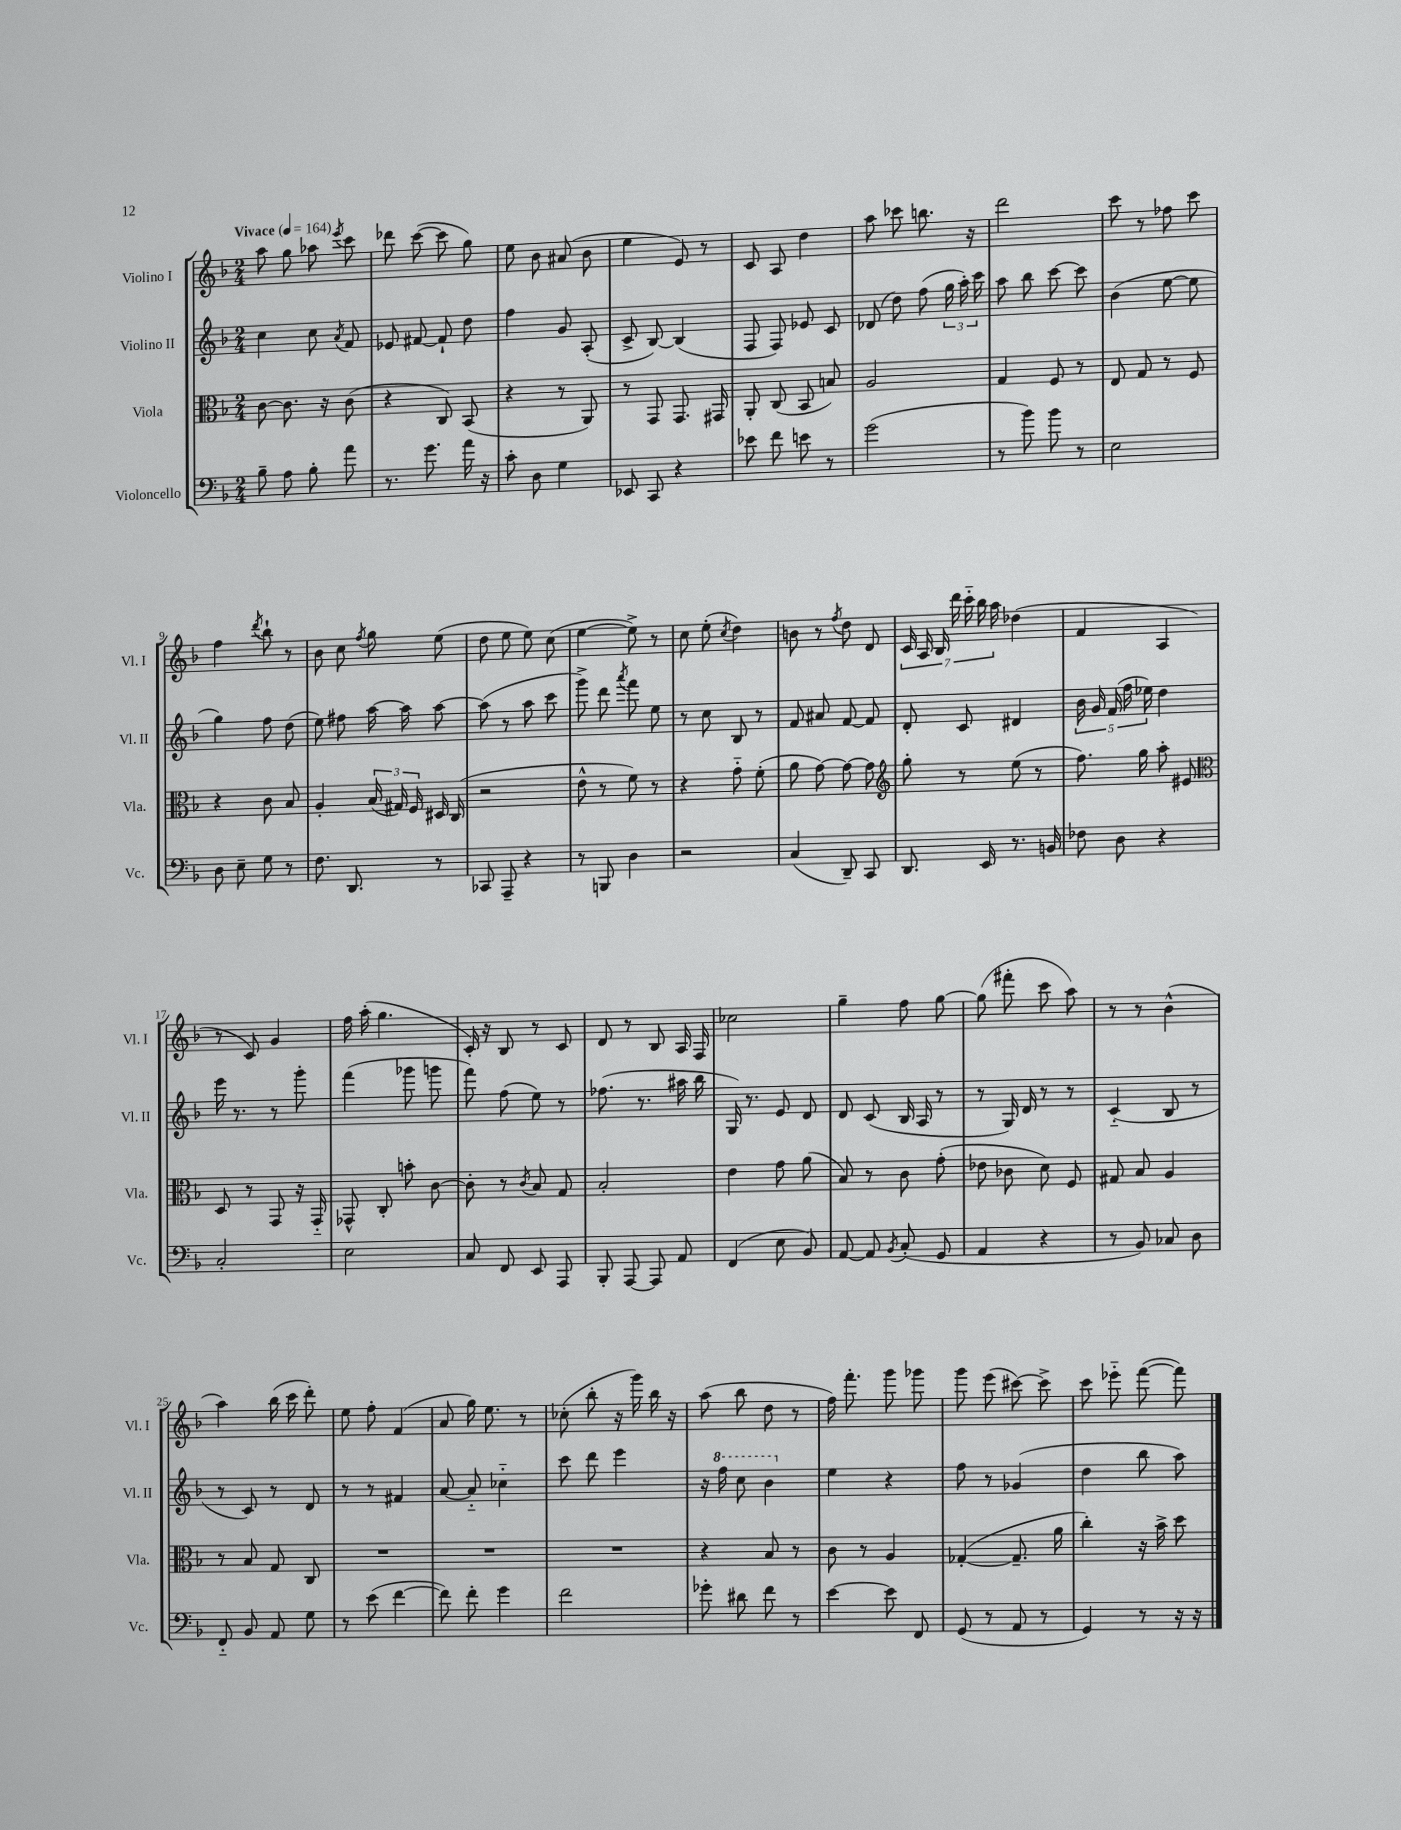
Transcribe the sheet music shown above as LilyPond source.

<<
\new StaffGroup <<
\new Staff = "s0" \with { instrumentName = "Violino I" shortInstrumentName = "Vl. I" } {
    \clef treble \key f \major \numericTimeSignature \time 2/4 \tempo "Vivace" 4 = 164
    \autoBeamOff a''8 g''8 aes''8 \acciaccatura { e'''8 } c'''8 |
    des'''8 c'''8~( c'''8 g''8) |
    e''8 bes'8 ais'8( bes'8 |
    e''4 e'8) r8 |
    c'8 a8 d''4 |
    a''8 ces'''8 b''8. r16 |
    d'''2 |
    c'''8 r8 fes''8 c'''8 |
    f''4 \acciaccatura { d'''8 } bes''8-! r8 |
    bes'8 c''8 \acciaccatura { f''8 } g''8 e''8( |
    d''8 e''8 e''8) c''8( |
    e''4~ e''8->) r8 |
    c''8 e''8-.( \acciaccatura { c''8 } d''4) |
    b'8 r8 \acciaccatura { f''8 } d''8 d'8 |
    \tuplet 7/4 { c'16 a16 bes16 d'''16 c'''16-_ bes''16 a''16 } des''4( |
    f'4 a4 |
    r8 c'8) g'4 |
    f''16 a''16-.( g''4. |
    c'16-.) r16 bes8 r8 c'8 |
    d'8 r8 bes8 a16 f16 |
    ces''2 |
    g''4-- f''8 g''8~ |
    g''8( fis'''8-. c'''8 a''8) |
    r8 r8 bes'4-^( |
    a''4) bes''16( c'''16 d'''8-.) |
    e''8 f''8-. f'4( |
    a'8 g''16) e''8. r8 |
    ces''8-.( bes''8-. r16 g'''16) bes''16 r16 |
    a''8( bes''8 d''8 r8 |
    f''16) f'''8.-. g'''8 ges'''8 |
    g'''8 e'''8( cis'''8~) cis'''8-> |
    c'''8 ees'''8-_ f'''8~( f'''8) \bar "|." |
}
\new Staff = "s1" \with { instrumentName = "Violino II" shortInstrumentName = "Vl. II" } {
    \clef treble \key f \major \numericTimeSignature \time 2/4
    \autoBeamOff c''4 c''8 \acciaccatura { a'8 } f'8 |
    ees'8 fis'8~ fis'8-! d''8 |
    f''4 g'8 a8-.( |
    c'8-> bes8~) bes4( |
    f8 f8) ees'8 c'8 |
    des'8( d''8) f''8( \tuplet 3/2 { g''16 a''16-.) c'''16 } |
    a''8 bes''8 c'''8~ c'''8 |
    bes'4( e''8~ e''8 |
    g''4) f''8 d''8( |
    e''8) fis''8 a''16~ a''16 a''8~ |
    a''8( r8 a''8 c'''8 |
    g'''8->) d'''8 \acciaccatura { a'''8 } f'''8 e''8 |
    r8 c''8 bes8 r8 |
    f'8 ais'8 f'8~ f'8 |
    d'8-. c'8 dis'4 |
    \tuplet 5/4 { bes'16 g'16 f'16( f''16 ees''16) } d''4 |
    e'''16 r8. r8 g'''8-. |
    f'''4( ges'''8 g'''8 |
    f'''8) f''8( e''8) r8 |
    fes''8.( r8. ais''16 bes''16 |
    g16) r8. e'8 d'8 |
    d'8 c'8( bes16 a16 r8 |
    r8 g16) d'16 r8 r8 |
    c'4-_( bes8 r8 |
    r8 c'8) r8 d'8 |
    r8 r8 fis'4 |
    a'8~ a'8-_ ces''4-_ |
    c'''8 d'''8 e'''4 |
    r16 \ottava #1 f'''16 c'''8 bes''4 \ottava #0 |
    e''4 r4 |
    f''8 r8 ges'4( |
    d''4 bes''8 a''8) \bar "|." |
}
\new Staff = "s2" \with { instrumentName = "Viola" shortInstrumentName = "Vla." } {
    \clef alto \key f \major \numericTimeSignature \time 2/4
    \autoBeamOff c'8~ c'8. r16 c'8( |
    r4 c8) bes,8( |
    r4 r8 a,8) |
    r8 g,8 g,8. gis,16 |
    a,8-. c8( bes,8 b8) |
    a2 |
    g4 f8 r8 |
    e8 g8 r8 f8 |
    r4 c'8 bes8 |
    a4-. \tuplet 3/2 { bes16( gis16) f16 } dis16 c16( |
    r2 |
    e'8-^ r8 f'8) r8 |
    r4 g'8-_ f'8-.( |
    a'8 g'8~) g'8~ g'8 |
    \clef treble g''8-. r8 e''8( r8 |
    f''8.) g''16 a''8-. eis'8 |
    \clef alto d8 r8 g,8 r16 g,16-_ |
    ges,8-^ c8-. b'8-. c'8~ |
    c'8-. r8 \acciaccatura { c'8 } bes8 g8 |
    bes2-. |
    e'4 g'8 a'8( |
    bes8) r8 c'8 g'8-.( |
    ees'8 ces'8 d'8) f8 |
    gis8 bes8 a4 |
    r8 bes8 g8 c8 |
    R2 |
    R2 |
    R2 |
    r4 bes8 r8 |
    c'8 r8 a4 |
    ges4~-.( ges8.-- a'16 |
    c''4-.) r16 bes'16-> d''8 \bar "|." |
}
\new Staff = "s3" \with { instrumentName = "Violoncello" shortInstrumentName = "Vc." } {
    \clef bass \key f \major \numericTimeSignature \time 2/4
    \autoBeamOff bes8-- a8 bes8-. a'8 |
    r8. g'8. a'16 r16 |
    c'8-. d8 g4 |
    ees,8 c,8 r4 |
    ees'8 f'8 e'8 r8 |
    g'2( |
    r8 bes'8) bes'8 r8 |
    e2 |
    d8 e8-- g8 r8 |
    f8. d,8. r8 |
    ces,8 a,,8-- r4 |
    r8 b,,8 d4 |
    r2 |
    c4( d,8--) c,8 |
    d,8. e,16 r8. b,16 |
    fes8 d8 r4 |
    c2-. |
    e2 |
    c8 f,8 e,8 a,,8 |
    bes,,8-. a,,8~ a,,8 a,8 |
    f,4( e8 bes,8) |
    a,8~ a,8 \acciaccatura { bes,8 } c8-.( g,8 |
    a,4 r4 |
    r8 bes,8) ces8 d8 |
    f,8-_ bes,8 a,8 g8 |
    r8 e'8( f'4~ |
    f'8) f'8-. g'4 |
    f'2 |
    ges'8-. dis'8 f'8 r8 |
    e'4~ e'8 f,8 |
    g,8( r8 a,8 r8 |
    g,4) r8 r16 r16 \bar "|." |
}
>>
>>
